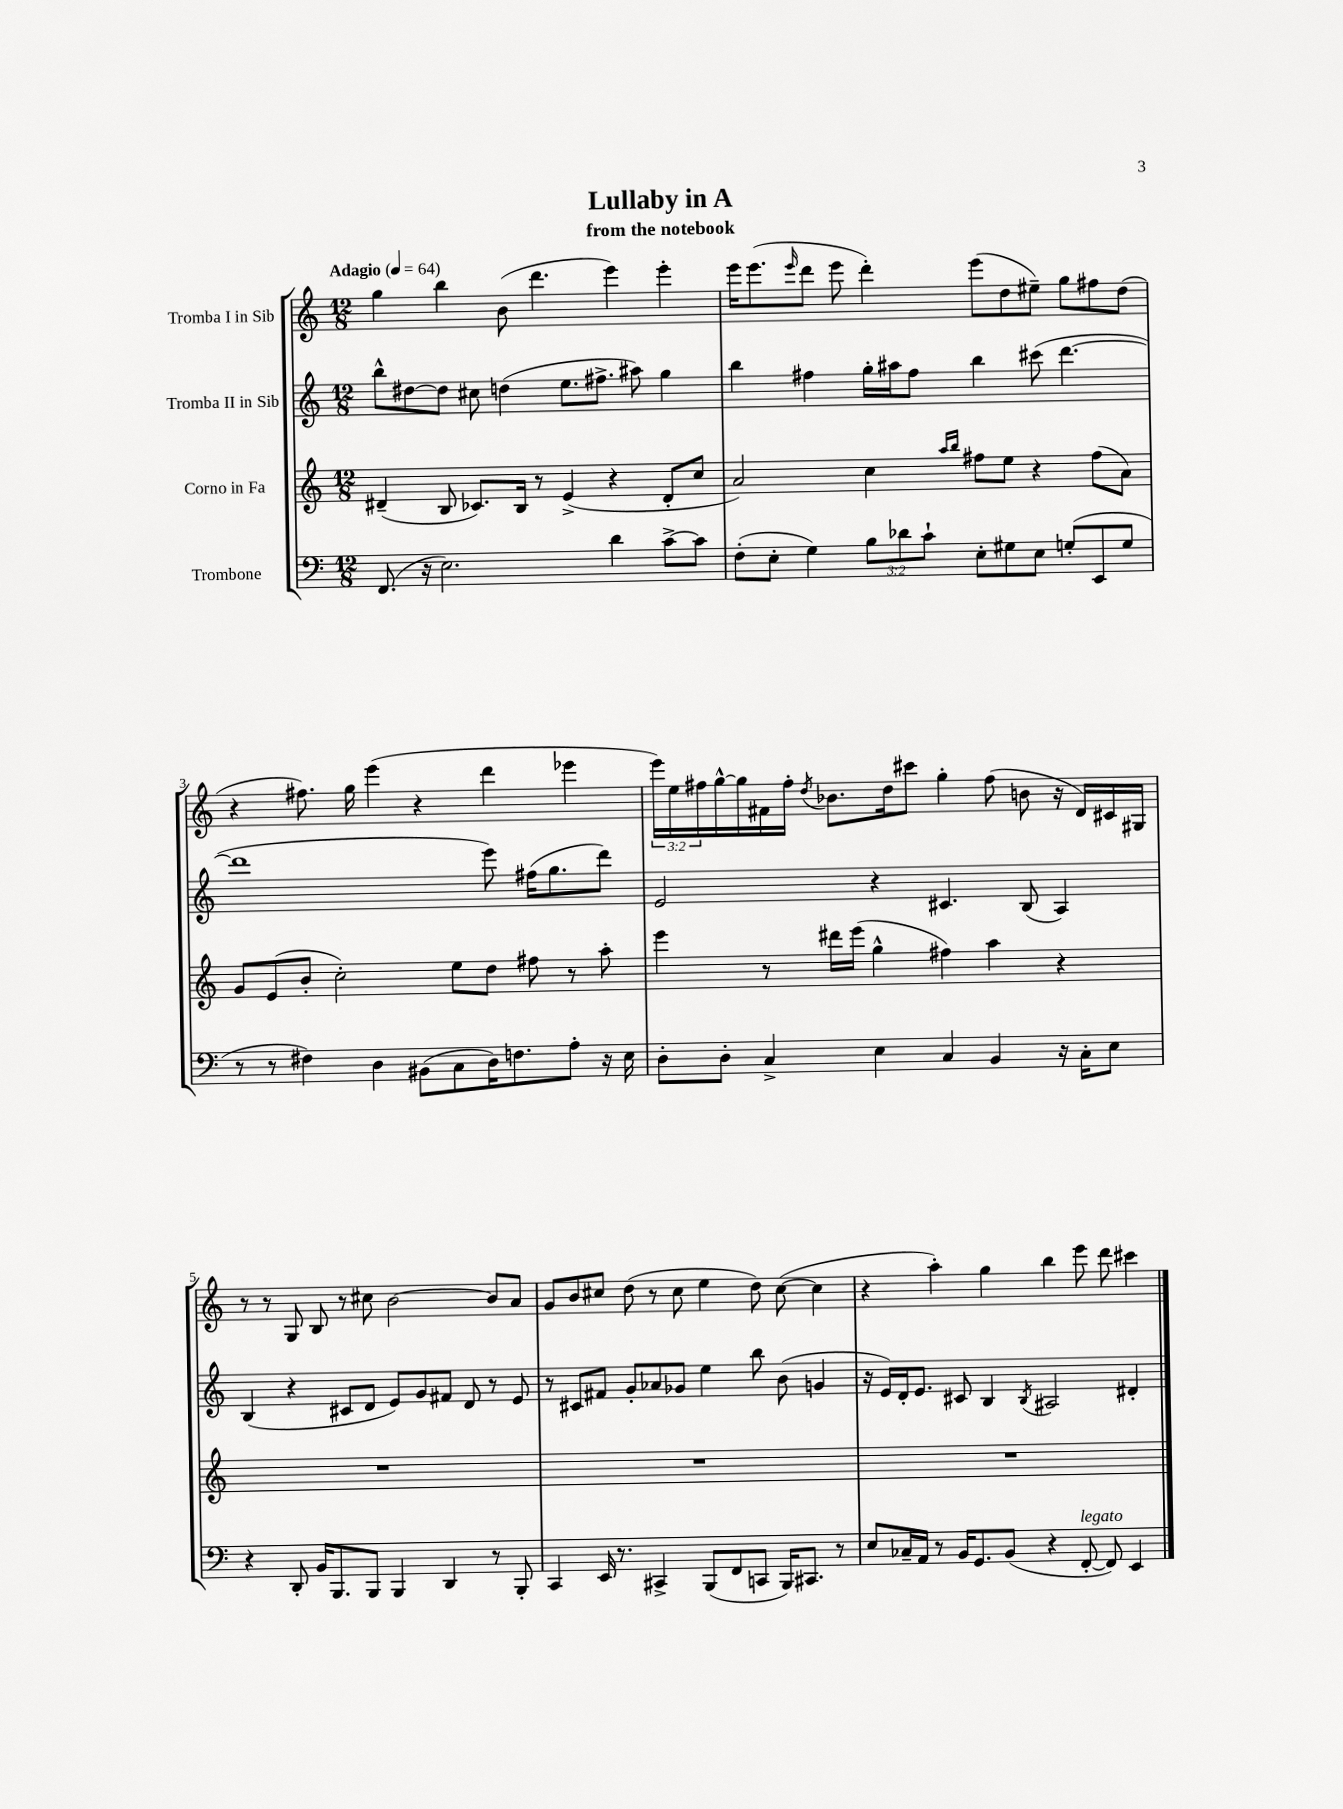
\header { title = "Lullaby in A" subtitle = "from the notebook" }
<<
\new StaffGroup <<
\new Staff = "s0" \with { instrumentName = "Tromba I in Sib" } {
    \clef treble \key c \major \numericTimeSignature \time 12/8 \override Staff.TupletNumber.text = #tuplet-number::calc-fraction-text \tempo "Adagio" 4 = 64
    g''4 b''4 b'8( d'''4. e'''4) e'''4-. |
    e'''16 e'''8.( \grace { e'''16 } d'''8 e'''8 d'''4-.) e'''8( d''8 eis''8--) g''8 fis''8 d''8( |
    r4 fis''8.) g''16 e'''4( r4 d'''4 ees'''4 |
    \tuplet 3/2 { e'''16) e''16 fis''16 } g''16~-^ g''16 fis'16 fis''16-. \acciaccatura { d''8 } bes'8. d''16 cis'''8 g''4-. fis''8( b'8 r16 d'16) cis'16 gis16 |
    r8 r8 g8 b8 r8 cis''8 b'2~ b'8 a'8 |
    g'8 b'8 cis''8 d''8( r8 cis''8 e''4 d''8) cis''8~( cis''4 |
    r4 a''4-.) g''4 b''4 e'''8 d'''8 cis'''4 \bar "|." |
}
\new Staff = "s1" \with { instrumentName = "Tromba II in Sib" } {
    \clef treble \key c \major \numericTimeSignature \time 12/8
    b''8-^ dis''8~ dis''8 cis''8 d''4( e''8. fis''8.-> ais''8) g''4 |
    b''4 fis''4 g''16-. ais''16 fis''8 b''4 cis'''8( d'''4.~ |
    d'''1 e'''8) fis''16( g''8. d'''8) |
    e'2 r4 cis'4. b8( a4) |
    b4( r4 cis'8 d'8 e'8) g'8 fis'8 d'8 r8 e'8 |
    r8 cis'8 fis'8 g'8-. aes'8 ges'8 e''4 b''8 b'8( g'4 |
    r16 e'16) d'16-. e'8. cis'8 b4 \acciaccatura { b8 } ais2 dis'4-. \bar "|." |
}
\new Staff = "s2" \with { instrumentName = "Corno in Fa" } {
    \clef treble \key c \major \numericTimeSignature \time 12/8
    dis'4--( b8 ces'8.) b16 r8 e'4->( r4 dis'8-. c''8 |
    a'2) c''4 \grace { a''16 b''16 } fis''8 e''8 r4 fis''8( a'8) |
    g'8 e'8( b'8-. c''2-.) e''8 d''8 fis''8 r8 a''8-. |
    e'''4 r8 dis'''16 e'''16( g''4-^ fis''4) a''4 r4 |
    R1. |
    R1. |
    R1. \bar "|." |
}
\new Staff = "s3" \with { instrumentName = "Trombone" } {
    \clef bass \key c \major \numericTimeSignature \time 12/8 \override Staff.TupletNumber.text = #tuplet-number::calc-fraction-text
    f,8.( r16 e2.) d'4 c'8~-> c'8 |
    f8-.( e8-. g4) \tuplet 3/2 { b8 des'8 c'8-! } e8-. gis8 e8 g8-.( e,8 g8 |
    r8 r8 fis4) d4 bis,8( c8 d16) f8. a8-. r16 e16 |
    d8-. d8-. c4-> e4 c4 b,4 r16 c16-. e8 |
    r4 d,8-. b,16 b,,8. b,,8 b,,4 d,4 r8 b,,8-. |
    c,4 e,16 r8. cis,4-> b,,8( f,8 c,8 b,,16) cis,8. r8 |
    e8 ces16-- a,16 r8 b,16 g,8. b,8( r4 f,8~-.^\markup { \italic "legato" } f,8) e,4 \bar "|." |
}
>>
>>
